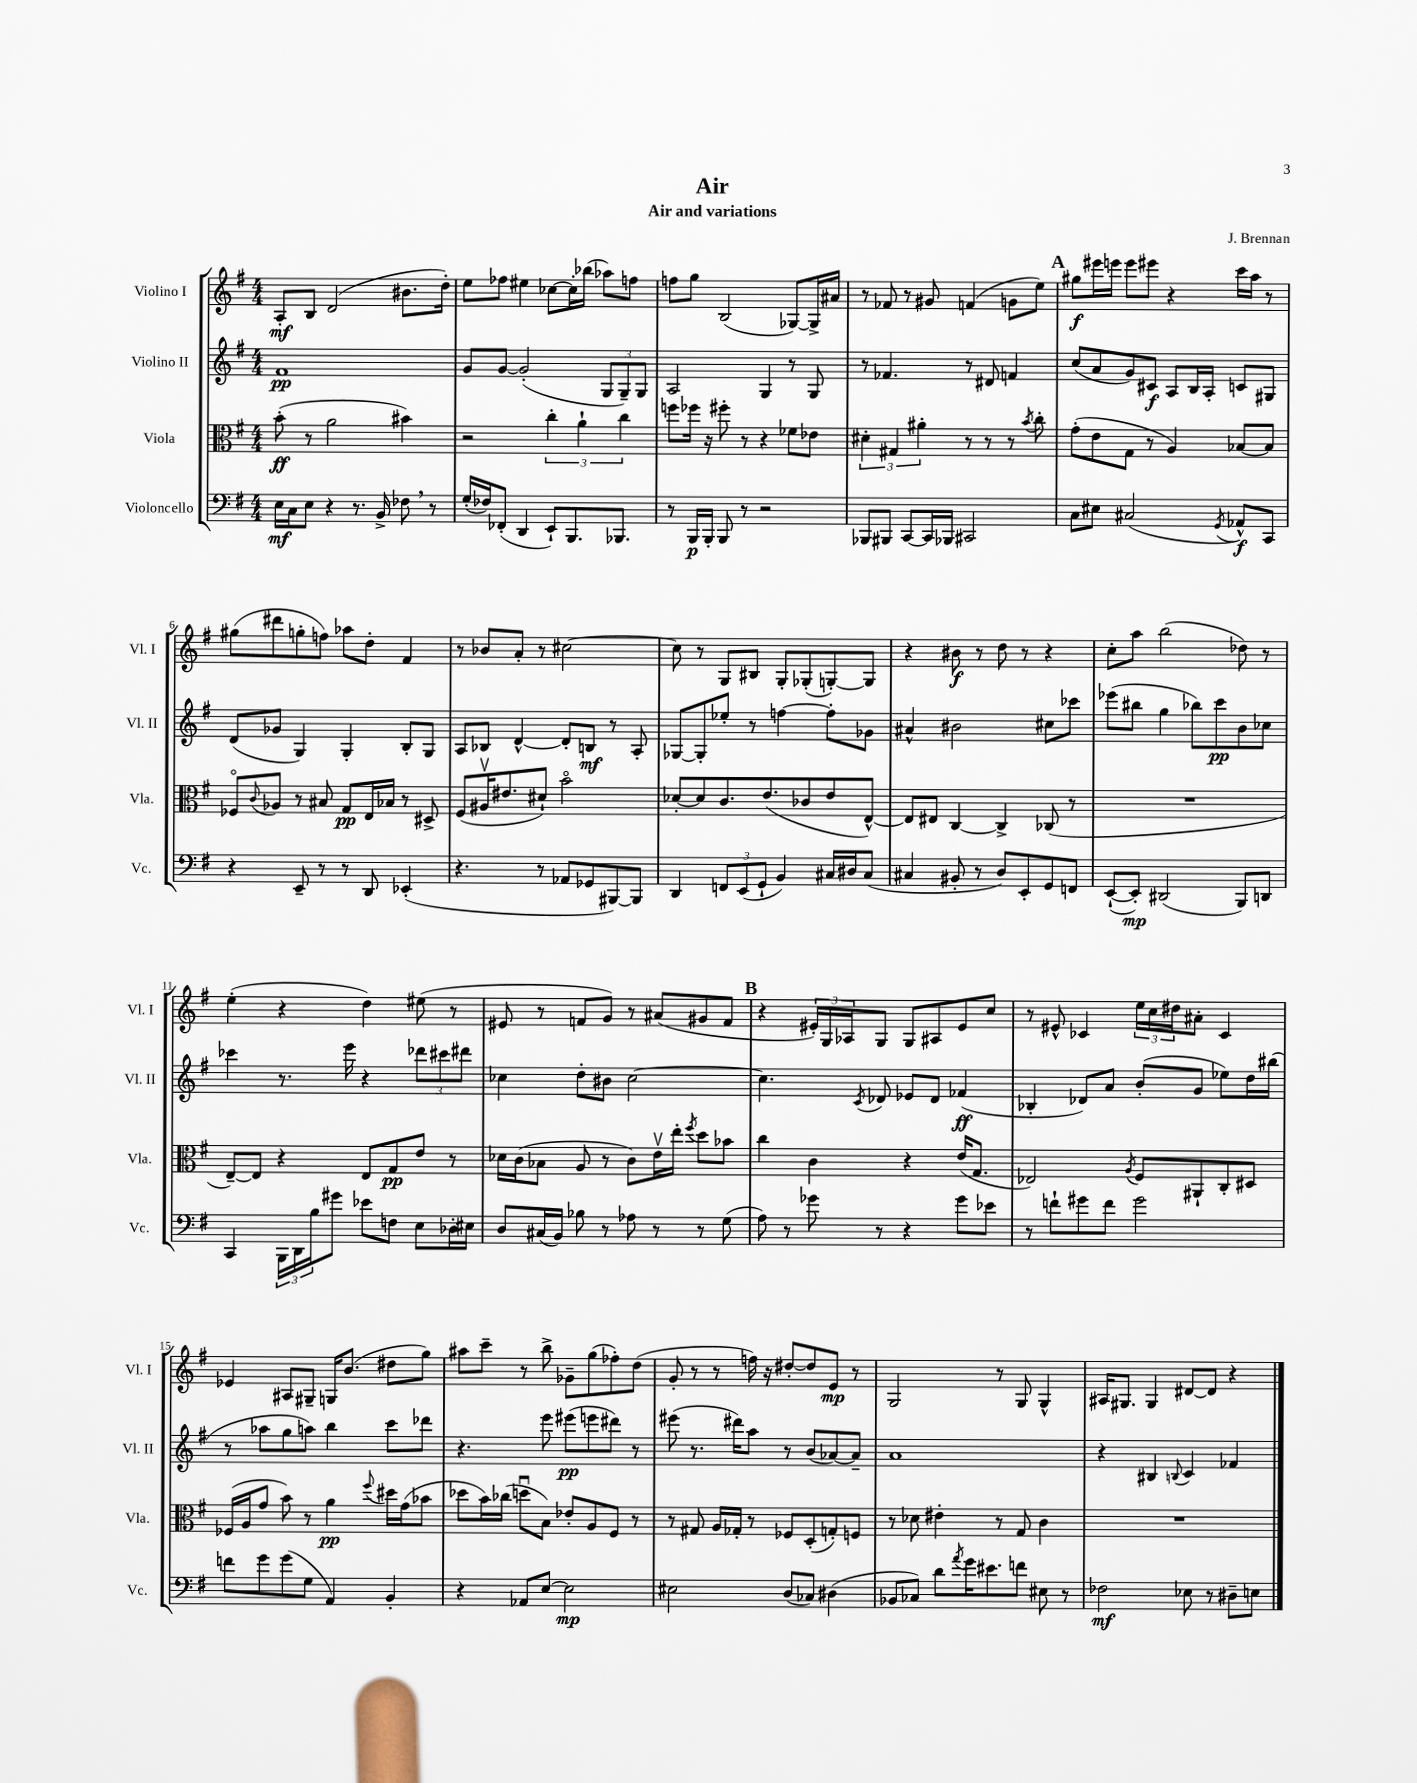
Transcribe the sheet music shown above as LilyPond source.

\header { title = "Air" composer = "J. Brennan" subtitle = "Air and variations" }
<<
\new StaffGroup <<
\new Staff = "s0" \with { instrumentName = "Violino I" shortInstrumentName = "Vl. I" } {
    \clef treble \key g \major \numericTimeSignature \time 4/4
    a8-.\mf b8 d'2( bis'8. d''16-.) |
    e''8 fes''8 eis''4 ces''8~ ces''16-. bes''16( aes''8) f''8 |
    f''8 g''8 b2( ges8~) ges16-> ais'16 |
    r8 fes'8 r8 gis'8 f'4( g'8 e''8) |
    \mark \markup { \bold "A" } gis''8\f eis'''16 e'''16 e'''8 eis'''8 r4 c'''16 a''16 r8 |
    gis''8( dis'''8 g''8-. f''8) aes''8 d''8-. fis'4 |
    r8 bes'8 a'8-. r8 cis''2~ |
    cis''8 r8 g8 bis8 g8-. ges8-.( g8~-.) g8 |
    r4 bis'8\f r8 d''8 r8 r4 |
    c''8-. a''8 b''2( des''8) r8 |
    e''4-.( r4 d''4) eis''8( r8 |
    eis'8 r8 f'8 g'8) r8 ais'8( gis'8 f'8 |
    \mark \markup { \bold "B" } r4 \tuplet 3/2 { eis'16-.) g16 aes16 } g8 g8 ais8 eis'8 c''8 |
    r8 eis'8-^ ces'4 \tuplet 3/2 { e''16 c''16 dis''16 } ais'8-. ces'4 |
    ees'4 ais8 gis8-- g16 b'8.( dis''8 g''8) |
    ais''8 c'''8-- r8 b''8-> ges'8-- g''8( fes''8-.) d''8( |
    g'8-. r8 r8 f''16) r16 dis''8~-. dis''8 e'8\mp r8 |
    g2 r8 g8 g4-^ |
    ais16 gis8. gis4 dis'8~ dis'8 r4 \bar "|." |
}
\new Staff = "s1" \with { instrumentName = "Violino II" shortInstrumentName = "Vl. II" } {
    \clef treble \key g \major \numericTimeSignature \time 4/4
    fis'1\pp |
    g'8 g'8~ g'2-.( \tuplet 3/2 { g8 g8--) g8 } |
    a2 g4 r8 g8 |
    r8 fes'4. r8 dis'8 f'4 |
    \mark \markup { \bold "A" } c''8( a'8 g'8) cis'8\f a8 b16 a16-. c'8 gis8 |
    d'8( ges'8 g4) g4-. b8-. g8 |
    a8 bes8 d'4~-^ d'8-. b8\mf r8 a8-. |
    ges8~ ges8-. ees''8-. r8 f''4~ f''8-. ges'8 |
    ais'4-^ bis'2 cis''8 ces'''8 |
    ees'''8( bis''8 g''4 bes''8) c'''8\pp b'8 ces''8 |
    ces'''4 r8. e'''16 r4 \tuplet 3/2 { des'''8 cis'''8 dis'''8 } |
    ces''4 d''8-. bis'8 ces''2~ |
    \mark \markup { \bold "B" } ces''4. \acciaccatura { c'8 } des'8 ees'8 des'8 fes'4\ff( |
    bes4-. des'8) a'8 b'8-.( g'8 ees''8) d''16 bis''16( |
    r8 aes''8 g''8 a''8) b''4 c'''8 des'''8 |
    r4. e'''8 eis'''8\pp( e'''8 dis'''8) r8 |
    eis'''8( r8. dis'''16) a''8 r8 b'8( aes'8~) aes'8-- |
    a'1 |
    r4 bis4 \appoggiatura { b8 } c'4 fes'4 \bar "|." |
}
\new Staff = "s2" \with { instrumentName = "Viola" shortInstrumentName = "Vla." } {
    \clef alto \key g \major \numericTimeSignature \time 4/4
    b'8-.\ff( r8 a'2 bis'4) |
    r2 \tuplet 3/2 { c''4-. a'4-! c''4 } |
    f''8 fes''16 r16 fis''8-. r8 r4 fes'8 ees'8 |
    \tuplet 3/2 { dis'4-. gis4 ais'4-. } r8 r8 r8 \acciaccatura { b'8 } c''8-. |
    \mark \markup { \bold "A" } g'8-.( e'8 g8 r8 a4) bes8~ bes8 |
    fes8\flageolet \appoggiatura { c'8 } aes8 r8 bis8 g8\pp e16 bes16 r8 dis8-> |
    fis8( ais16\upbow eis'8. dis'8-!) b'2\flageolet |
    des'8~-. des'8 c'8. e'8.( ces'8 e'8 e8~-^) |
    e8 eis8 c4~ c4-> ces8( r8 |
    R1 |
    e8~--) e8 r4 e8 g8\pp e'8 r8 |
    des'16 c'16( bes8 a8 r8 c'8) e'16\upbow e''16-. \acciaccatura { fis''8 } d''8 bes'8 |
    \mark \markup { \bold "B" } c''4 c'4 r4 e'16( g8. |
    ees2) \acciaccatura { a8 } fis8 ais,8-! c8-. dis8 |
    fes16( a16 g'8 b'8) r8 a'4\pp \appoggiatura { fis''8 } dis''16 g'16( bes'8 |
    des''8 b'16) ces''16( d''8\downbow b8) ees'8-. a8 fis8 r8 |
    r8 gis8 a16 ges16-. r8 fes8 d8-.( g8-.) f8 |
    r8 des'8 eis'4-. r8 g8 c'4 |
    R1 \bar "|." |
}
\new Staff = "s3" \with { instrumentName = "Violoncello" shortInstrumentName = "Vc." } {
    \clef bass \key g \major \numericTimeSignature \time 4/4
    e16\mf c16 e8 r4 r8. b,16-> fes8 \breathe r8 |
    g16-.( fes16) fes,8-.( d,4 e,8-!) b,,8. bes,,8. |
    r8 b,,16\p b,,16-. b,,8 r8 r2 |
    bes,,8 bis,,8 c,8~ c,16 bes,,16 cis,2 |
    \mark \markup { \bold "A" } c8 eis8 cis2( \acciaccatura { g,8 } aes,8-^\f) c,8 |
    r4 e,8-- r8 r8 d,8 ees,4-.( |
    r4. r8 aes,8 ges,8 bis,,8~) bis,,8 |
    d,4 \tuplet 3/2 { f,8 e,8( g,8-! } b,4) cis16 dis16 cis8( |
    cis4 bis,8-. r8 d8) e,8-. g,8 f,8 |
    e,8~-!( e,8-.\mp) dis,2( b,,8) d,8 |
    c,4 \tuplet 3/2 { b,,16 d,16 b16 } gis'8 ees'8 f8 e8 des16-. eis16 |
    d8 cis16( b,16) bes8 r8 aes8 r8 r8 g8( |
    \mark \markup { \bold "B" } a8) r8 ges'8 r8 r4 ges'8 ees'8 |
    r8 f'8-! gis'8 f'8 gis'2 |
    f'8 g'8 g'8( g8 a,4) b,4-. |
    r4 aes,8 e8~ e2\mp |
    eis2 d8( ces8) dis4( |
    bes,8 ces8) d'8 \acciaccatura { a'8 } g'16 eis'8. f'8 eis8 r8 |
    fes2\mf ees8 r8 dis8-- e8 \bar "|." |
}
>>
>>
